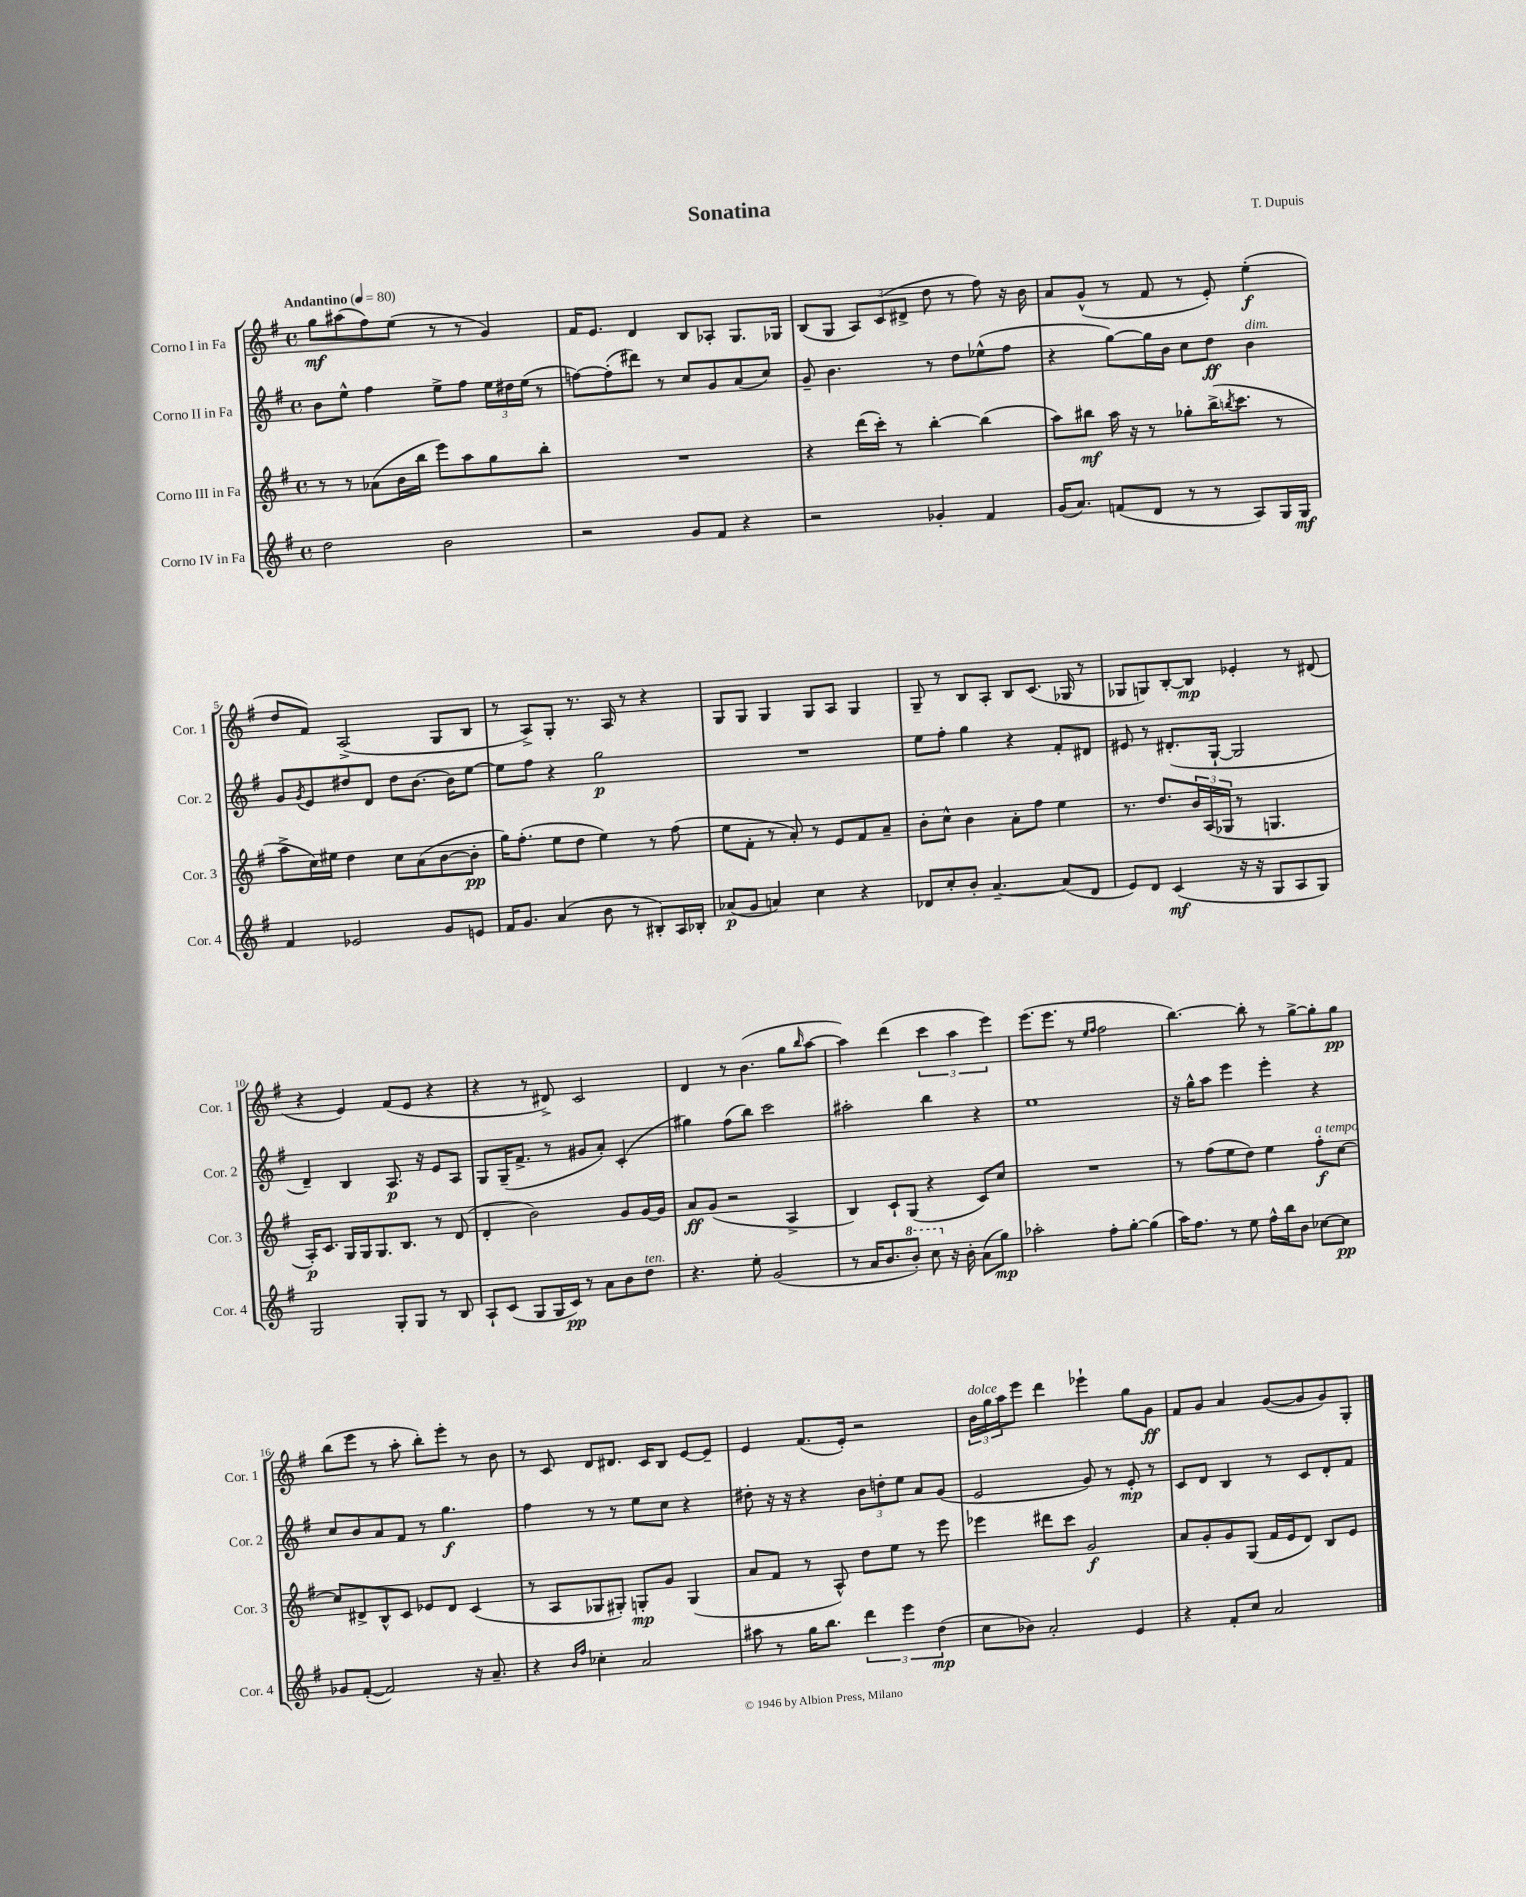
\header { title = "Sonatina" composer = "T. Dupuis" }
<<
\new StaffGroup <<
\new Staff = "s0" \with { instrumentName = "Corno I in Fa" shortInstrumentName = "Cor. 1" } {
    \clef treble \key g \major \defaultTimeSignature \time 4/4 \tempo "Andantino" 4 = 80
    g''8\mf ais''8( fis''8) e''8( r8 r8 g'4) |
    fis'16 e'8. d'4 b8 aes8-. g8. ges16 |
    b8( g8 \tuplet 3/2 { a8) c'8( dis'8-> } d''8 r8 fis''8) r16 b'16 |
    a'8 g'8-^( r8 fis'8 r8 e'8-.) e''4-.\f( |
    d''8 fis'8) a2->( g8 b8 |
    r8 a8->) g8-. r8. a16 r8 r4 |
    g8 g8 g4 g8 a8 g4 |
    g8-- r8 b8 a8-. b8 c'8.( ges16 r8 |
    ges8 g8) b8~-. b8\mp ees'4-. r8 dis'8( |
    r4 e'4) fis'8( e'8 r4 |
    r4 r8 dis'8->) c'2 |
    d'4 r8 b'4.( g''8 \grace { b''16 } a''8~ |
    a''4) d'''4( \tuplet 3/2 { c'''4 a''4 e'''4) } |
    e'''8.( e'''8. r8 \grace { e''16 fis''16 } fis''2 |
    b''4.~) b''8-. r8 g''8~-> g''8-. g''8\pp |
    b''8( e'''8 r8 a''8-. b''8-.) e'''8-. r8 b'8 |
    r8 c'8 d'8 dis'8. c'16 b8 e'8~ e'8-- |
    e'4 fis'8.( e'16-.) r2 |
    \tuplet 3/2 { b'16^\markup { \italic "dolce" } g''16 a''16 } e'''8 d'''4 ees'''4-! g''8 g'8\ff |
    fis'8 g'8 a'4 g'8~( g'8 g'8) g8-. \bar "|." |
}
\new Staff = "s1" \with { instrumentName = "Corno II in Fa" shortInstrumentName = "Cor. 2" } {
    \clef treble \key g \major \defaultTimeSignature \time 4/4
    b'8 e''8-^ fis''4 e''8-> fis''8 \tuplet 3/2 { e''16 dis''16 e''16( } r8 |
    f''8~) f''8-.( dis'''8) r8 c''8 g'8 a'8( c''8) |
    g'8-- b'4. r8 d''8 ees''8-^( fis''8 |
    r4 g''8~) g''16 b'16 c''8 d''8\ff b'4^\markup { \italic "dim." } |
    g'8 \acciaccatura { g'8 } e'8 dis''8 d'8 dis''8 b'8.~ b'16 e''8~ |
    e''8 fis''8 r4 g''2\p |
    R1 |
    e''8 fis''8-. g''4 r4 fis'8-. dis'8 |
    eis'8 r8 dis'8.-.( g16~-! g2 |
    d'4--) b4 a8.\p r16 e'8 a8 |
    g8 g16--( fis'8.-> r8 gis'8 a'8-.) c'4-.( |
    gis''4) fis''8( b''8) c'''2 |
    ais''2-. b''4 r4 |
    e''1 |
    r16 g''16-^ a''8 e'''4 e'''4-. r4 |
    c''8 b'8 a'8 fis'8 r8 g''4.\f |
    fis''4 r8 r8 e''8 c''8 r4 |
    dis''8-. r16 r16 r4 \tuplet 3/2 { b'8 d''8-. e''8 } a'8 g'8( |
    e'2 g'8) r8 e'8-.\mp r8 |
    c'8 d'8 b4 r8 c'8 d'8-. fis'8 \bar "|." |
}
\new Staff = "s2" \with { instrumentName = "Corno III in Fa" shortInstrumentName = "Cor. 3" } {
    \clef treble \key g \major \defaultTimeSignature \time 4/4
    r8 r8 aes'8( b'16 b''16 e'''8) a''8 g''8 b''8-. |
    R1 |
    r4 d'''16( c'''16-.) r8 b''4~-. b''4( |
    a''8) bis''8\mf a''16 r16 r8 ges''8-. bis''16->( \acciaccatura { b''8 } c'''8. r8 |
    a''8-> c''16) eis''16 d''4 c''8 a'8( b'8~ b'8-.\pp |
    g''16) fis''8.-.( e''8 d''8 e''4) r8 fis''8( |
    e''8 fis'8-. r8 a'8-.) r8 e'8 fis'8 a'8-- |
    b'8-. c''8-^ b'4 a'8-. fis''8 e''4 |
    r8. d''8. \tuplet 3/2 { b'16 a16( ges16 } r8 g4. |
    a16-.\p) c'8. g16 g16 g8. b8. r8 d'8( |
    d'4-. b'2) g'8 g'16~ g'16 |
    a'8\ff g'8( r2 a4-> |
    b4) c'8-! g8( r4 c'8) c''8 |
    R1 |
    r8 fis''8( e''8 d''8) e''4 fis''8-.\f^\markup { \italic "a tempo" } c''8~ |
    c''8 dis'8-> b8-^ c'8 ees'8 dis'8 c'4( |
    r8 a8 ges8 gis8-.) g8-.\mp g'8 g4( |
    a'8 fis'8 r8 a8-^) d''8 e''8 r8 e'''8 |
    ees'''4 dis'''8 c'''8 g'2\f |
    a'8 g'8-. g'8 g8( fis'16 e'16 d'8) b8 e'8 \bar "|." |
}
\new Staff = "s3" \with { instrumentName = "Corno IV in Fa" shortInstrumentName = "Cor. 4" } {
    \clef treble \key g \major \defaultTimeSignature \time 4/4
    d''2 b'2 |
    r2 g'8 fis'8 r4 |
    r2 ges'4-. fis'4 |
    g'16( a'8.) f'8( d'8 r8 r8 a8) g16 g16\mf |
    fis'4 ees'2 g'8 e'8 |
    fis'16 g'8. a'4( b'8 r8 bis8-.) a16 bes16-. |
    aes'8\p( g'8 a'4) c''4 r4 |
    des'8 c''8-. b'8-. a'4.~-- a'8( des'8 |
    e'8) d'8 c'4\mf( r16 r16 g8 a8 g8) |
    g2 g8-. g8 r8 b8 |
    a8-! c'8( g8 g16 c'16\pp) r8 a'8 b'8 d''8^\markup { \italic "ten." } |
    r4. e''8-. g'2( |
    r8 a'16 b'8. \ottava #1 b''8-.) c'''8 \ottava #0 r16 b'16-. a'8( g''8\mp) |
    aes''2-. fis''8-. g''8~-. g''4( |
    a''16) fis''8. r8 e''8 fis''16-^ b''16 b'8 ces''8~ ces''8\pp |
    ges'8 fis'8~-.( fis'2) r16 a'8.-- |
    r4 \grace { b'16 fis''16 } ces''4-. a'2 |
    ais''8 r8 g''16 b''8. \tuplet 3/2 { d'''4 e'''4 d''4\mp( } |
    c''8 bes'8) a'2-. e'4 |
    r4 fis'8-. c''8 a'2 \bar "|." |
}
>>
>>
